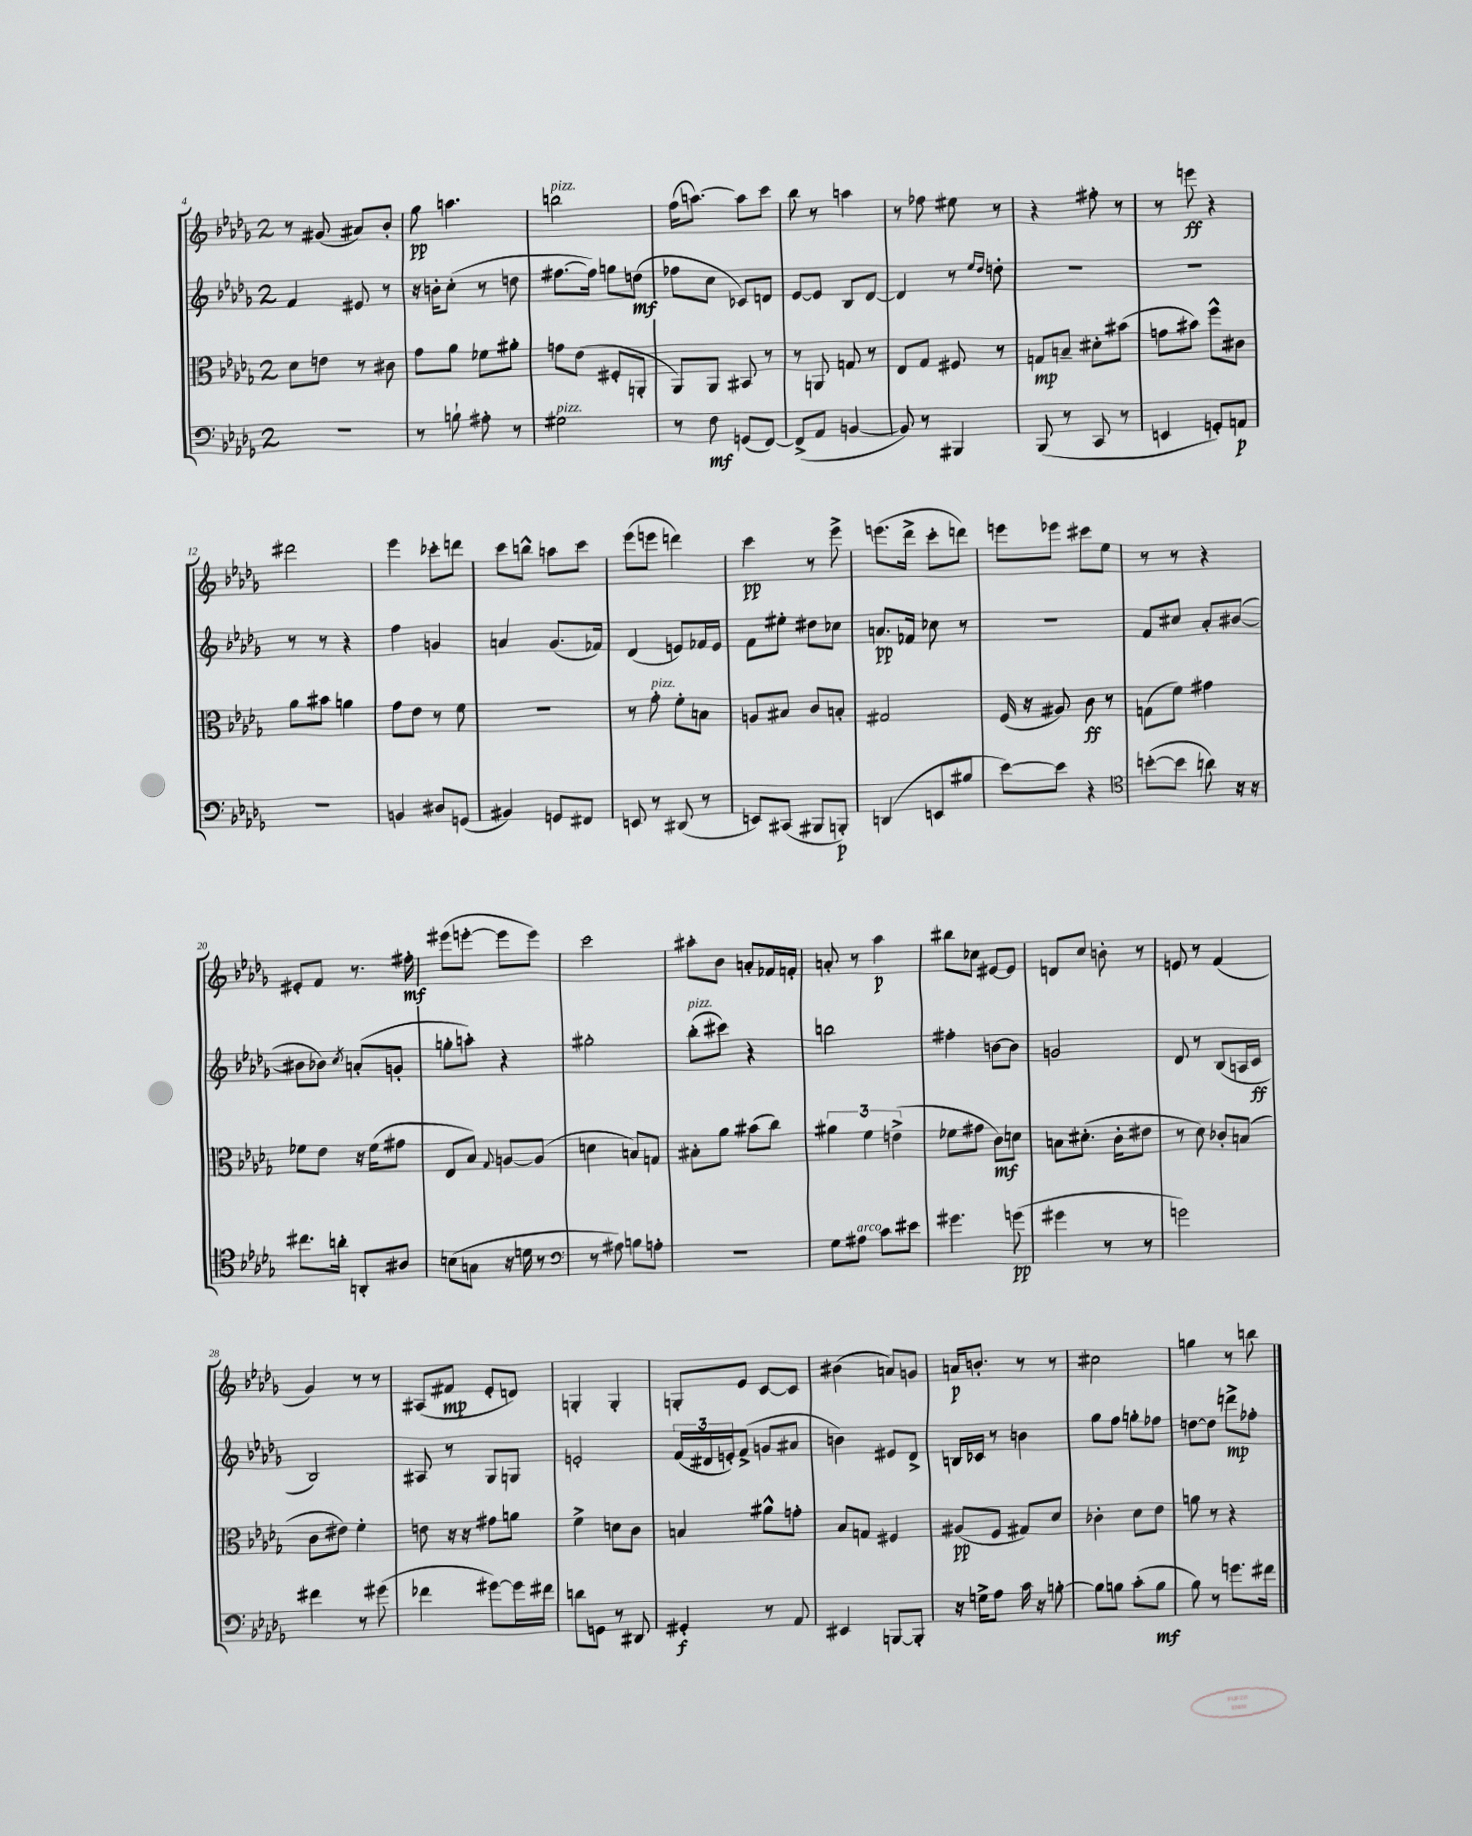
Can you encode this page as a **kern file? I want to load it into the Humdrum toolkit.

**kern	**kern	**kern	**kern
*staff4	*staff3	*staff2	*staff1
*clefF4	*clefC3	*clefG2	*clefG2
*k[b-e-a-d-g-]	*k[b-e-a-d-g-]	*k[b-e-a-d-g-]	*k[b-e-a-d-g-]
*M2/4	*M2/4	*M2/4	*M2/4
2r	8d-	4f	8r
.	8e	.	(8g#
.	8r	8e#	8a#)
.	8c#	8r	8b-'
=	=	=	=
8r	8g-	16r	8gg-
.	.	16b'	.
8B`	8a-	(8cc'	4.aa
8A#'	8f-	8r	.
8r	8a#'	8dd	.
=	=	=	=
2G#	8g	[8.ff#	2bb
.	(8e-	.	.
.	.	16ff#])	.
.	8F#'	8gg	.
.	8AA'	(8dd	.
=	=	=	=
8r	8AA-)	8ff-	(16ff
.	.	.	[8.aa)
8F	8AA-	8cc	.
(8GG	8BB#	8c-)	8aa]
[8FF)	8r	8d	8ccc
=	=	=	=
(8FF^]	8r	[8e-	8bb-
8AA-	8AA	8e-]	8r
[4BB	8G	8B-	4aa
.	8r	[8d-	.
=	=	=	=
8BB])	8E-	4d-]	8r
8r	8G-	.	8ff-
4BBB#	8F#	8r	8ee#
.	.	16qqee-	.
.	.	16qqdd-	.
.	8r	8dd'	8r
=	=	=	=
(8BBB-	8G	2r	4r
8r	8B~	.	.
8CC	8d#'	.	8ff#'
8r	(8b#	.	8r
=	=	=	=
4EE	8g	2r	8r
.	8b#)	.	8eee
8GG')	8ff^^	.	4r
8AA	8c#	.	.
=	=	=	=
2r	8a-	8r	2ddd#
.	8b#	8r	.
.	4a	4r	.
=	=	=	=
4BB	8g-	4ff	4eee-
.	8e-	.	.
8D#	8r	4g	8ccc-'
(8GG	8f	.	8ddd
=	=	=	=
4BB#)	2r	4a	8ccc
.	.	.	8bb^^
8GG	.	(8.g-	8aa
8FF#	.	.	8ccc
.	.	16f-)	.
=	=	=	=
8EE	8r	(4d-	(8eee-
8r	8g-'	.	8eee
(8DD#	8f'	8e)	4ddd)
8r	8B	16f-	.
.	.	16e	.
=	=	=	=
8EE)	8A	8f	4ccc
(8CC#	8B#	8ee#'	.
8BBB#	8c	8dd#	8r
8BBB')	8B'	8cc-	8eee-^
=	=	=	=
(4DD	2G#	8.a	(8.eee
.	.	16f-	16ddd-^
8EE	.	8cc-	8ccc'
8B#	.	8r	8ddd)
=	=	=	=
[8e-)	(16F	2r	8eee
.	16r	.	.
8e-]	8A#)	.	8eee-
4r	8c	.	8ccc#
.	8r	.	8ee-
=	=	=	=
*clefC4	*	*	*
([8b'	(8G	8f	8r
8b]	8f)	8cc#	8r
8a)	4g#	8a-'	4r
16r	.	([8b#	.
16r	.	.	.
=	=	=	=
8.cc#	8f-	8b#]	8e#'
.	8e-	8b-)	8f
16a'	.	.	.
.	.	8qcc	.
8AA'	16r	(8a'	8.r
.	(16f-	.	.
8A#	8g#	8g'	.
.	.	.	16ff#'
=	=	=	=
(8B	8E-	8gg'	(8eee#
8G	8B-)	8aa')	[8eee'
.	8qqG-	.	.
16r	[8A	4r	8eee]
16d	.	.	.
8r	(8A]	.	8eee)
=	=	=	=
*clefF4	*	*	*
8r	4d	2gg#'	2ccc
8A#)	.	.	.
8B	8B)	.	.
8A'	8G	.	.
=	=	=	=
2r	8B#'	(8bb-'	8aa#'
.	8a-	8ccc#)	8b-
.	(8b#	4r	8a'
.	8cc)	.	16f-
.	.	.	16f'
=	=	=	=
8G-	6a#	2bb	8a'
8A#	.	.	8r
.	6f	.	.
8c	.	.	4aa-
.	(6e^	.	.
8e#	.	.	.
=	=	=	=
4.g#	8f-	4ff#'	8bb#
.	8g#	.	8cc-
.	8c)	[8b	[8e#
(8g	8d	8b]	8e#]
=	=	=	=
4g#	8B	2g	8d
.	(8.d#'	.	8cc
8r	.	.	8b'
.	16c'	.	.
8r	8e#	.	8r
=	=	=	=
2g)	8r	8d-	8e
.	8d-)	8r	8r
.	8c-'	(8B-	(4f
.	(8B	16A	.
.	.	16c	.
=	=	=	=
4f#	8c	2B-)	4g-)
.	8e#)	.	.
8r	4f'	.	8r
(8g#	.	.	8r
=	=	=	=
4f-	8e	8A#	(8A#
.	16r	8r	8f#
.	16r	.	.
[8g#)	8g#	8G-	8e-'
16g#]	8a	8G	8d)
16f#	.	.	.
=	=	=	=
8d	4f^	2e'	4G'
8GG	.	.	.
8r	8d	.	4G'
8DD#	8c	.	.
=	=	=	=
4GG#'	4B	(24f	8G'
.	.	24d#	.
.	.	24e')	.
.	.	(8f^	8e-
8r	8a#^^	8g	[8c
8AA-	8g'	8a#	8c]
=	=	=	=
4EE#	8B-	4b)	(4b#
.	8G	.	.
[8BBB	4F#	8e#	8a)
8BBB']	.	8d-^	8g
=	=	=	=
16r	(8A#	16B	16a
16G^	.	16c-	8.b'
8A-	8F	8r	.
16c	8G#)	4b	8r
16r	.	.	.
[8B'	8d-	.	8r
=	=	=	=
8B]	4c-'	8gg-	2cc#
8B	.	8ff	.
(8c'	8d-	8gg'	.
8B	8e-	8ff-	.
=	=	=	=
8B-)	8a	[8dd	4gg
8r	8r	8dd]	.
8.g	4r	8ddd^	8r
.	.	8ff-'	8bb
16f#	.	.	.
==	==	==	==
*-	*-	*-	*-
